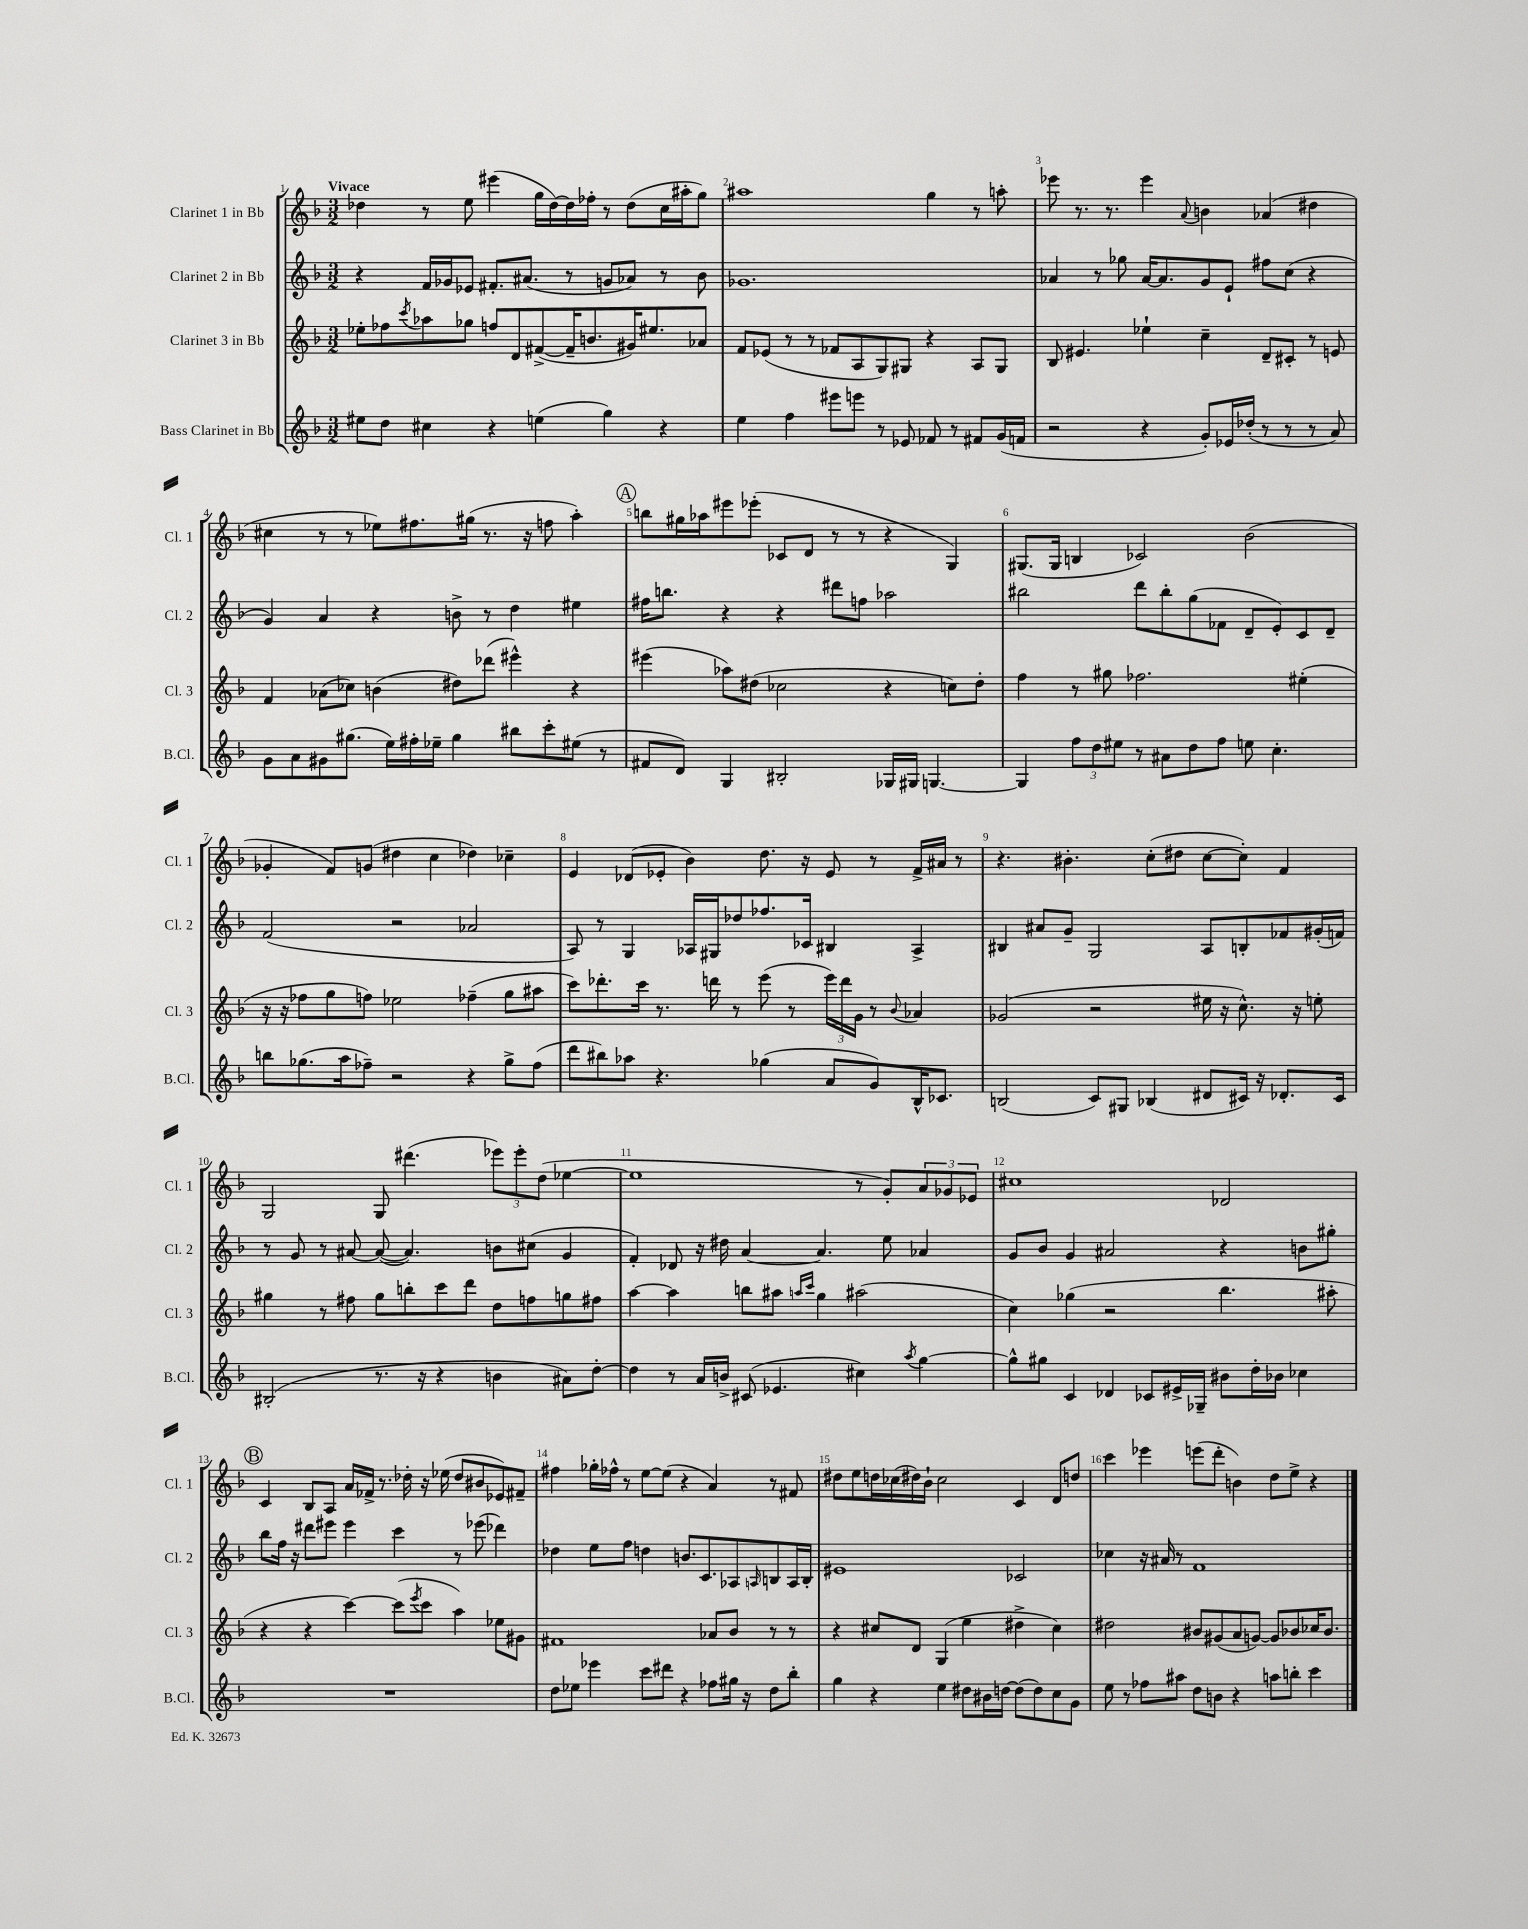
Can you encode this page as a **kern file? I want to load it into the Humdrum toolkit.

**kern	**kern	**kern	**kern
*part4	*part3	*part2	*part1
*staff4	*staff3	*staff2	*staff1
*I"Bass Clarinet in Bb	*I"Clarinet 3 in Bb	*I"Clarinet 2 in Bb	*I"Clarinet 1 in Bb
*I'B.Cl.	*I'Cl. 3	*I'Cl. 2	*I'Cl. 1
*clefG2	*clefG2	*clefG2	*clefG2
*k[b-]	*k[b-]	*k[b-]	*k[b-]
*M3/2	*M3/2	*M3/2	*M3/2
=1	=1	=1	=1
!	!	!	!LO:TX:a:B:t=Vivace
8ee#X\L	8ee-X'\L	4r	4dd-X\
8dd\J	8ff-X\	.	.
.	8qccc/	.	.
4cc#X\	8aa-X\	16f/LL	8r
.	.	16g-X/J	.
.	8gg-X\J	8e-X/J	8ee\
4r	8ffn/L	8.f#X'/L	(4eee#X\
.	8d/	.	.
.	.	(8.a#X/J	.
(4een\	([8f#X^/	.	16gg\LL
.	.	.	[16dd-\)
.	16f#~/K]	8r	16dd-\]
.	8.bn/	.	16ff-X'\JJ
4gg\)	.	8gn/L	8r
.	16g#X/K)	8a-X/J)	(8dd-\L
.	8.ee#X/	.	.
4r	.	8r	16cc\L
.	.	.	16aa#X'\J
.	8a-X/J	8b-\	8gg\J)
=2	=2	=2	=2
4ee\	8f/L	1.g-X	1aa#X
.	(8e-X/J	.	.
4ff\	8r	.	.
.	8r	.	.
8eee#X\L	8f-X/L	.	.
8eeen\J	8A/	.	.
8r	8G/)	.	.
8e-X/	8G#X/J	.	.
8f-X/	4r	.	4gg\
8r	.	.	.
8f#X/L	8A/L	.	8r
(16g/L	8G#/J	.	8aan'\
16fn/JJ	.	.	.
=3	=3	=3	=3
2r	8B-/	4a-X/	8eee-X\
.	4.e#X/	.	8.r
.	.	8r	.
.	.	.	8.r
.	.	8gg-X\	.
4r	4ee-X`\	[16a-/KL	4eee-\
.	.	8.a-/]	.
.	.	.	8qqa/
8g'/L)	4cc~\	8g/	4bn\
16e-X/L	.	8e`/J	.
(16dd-X'/JJ	.	.	.
8r	8d~/L	8ff#X\L	(4a-X/
8r	8c#X'/J	(8cc\J	.
8r	8r	4r	4dd#X\
8a/)	8en/	.	.
!!LO:LB:g=z
=4	=4	=4	=4
8g\L	4f/	4g/)	4cc#X\
8a\	.	.	.
8g#X\	(8a-X\L	4a/	8r
(8.gg#X\J	8cc-X\J)	.	8r
.	(4bn\	4r	8ee-X\L)
16ee\LL)	.	.	.
16ff#X'\	.	.	8.ff#X\
16ee-X~\JJ	.	.	.
4gg#\	8dd#X\L)	8bn^\	.
.	.	.	(16gg#X\Jk
.	(8ddd-X\J	8r	8.r
8bb#X\L	4eee#X^^\)	4dd\	.
.	.	.	16r
8ccc'\	.	.	8ffn\
(8ee#X\J	4r	4ee#X\	4aa'\)
8r	.	.	.
!!LO:REH:place=s1:t=A
=5	=5	=5	=5
8f#X/L	(4eee#X\	16ff#X\KL	8bbn\L
.	.	8.bbn\J	.
8d/J)	.	.	16gg#X\L
.	.	.	16aa-X\J
4G/	8aa-X\L)	4r	8eee#X\
.	(8dd#X\J	.	(8eee-X'\J
2B#X'/	2cc-X\	4r	8c-X/L
.	.	.	8d/J
.	.	8ddd#X\L	8r
.	.	8ffn\J	8r
16G-X/LL	4r	2aa-X\	4r
16G#X/JJ	.	.	.
[4.Gn/	.	.	.
.	8ccn\L)	.	4G/)
.	8dd#'\J	.	.
=6	=6	=6	=6
4G/]	4ff\	2bb#X\	(8.G#X/L
.	.	.	16G#/Jk
12ff\L	8r	.	4Bn/
12dd\	.	.	.
.	8gg#X\	.	.
12ee#X\J	.	.	.
8r	2.ff-X\	8ddd\L	2c-X/)
8a#X\L	.	8bb#'\	.
8dd\	.	(8gg\	.
8ff\J	.	8f-X\J	.
8een\	.	8d~/L	(2b-\
4.cc'\	.	8e'/)	.
.	(4ee#X'\	8c/	.
.	.	8d~/J	.
!!LO:LB:g=z
=7	=7	=7	=7
8bbn\L	16r	(2f/	4g-X'/
.	16r	.	.
(8.gg-X\	8ff-X\L	.	.
.	8gg\	.	8f/L)
16aa\k	.	.	.
8ff-X~\J)	8ffn\J)	.	(8gn/J
2r	2ee-X\	2r	4dd#X\
.	.	.	4cc\
4r	(4ff-X~\	2a-X/	4dd-X\)
8gg-^\L	8gg\L	.	4cc-X~\
(8ff-\J	8aa#X\J	.	.
=8	=8	=8	=8
8ddd\L	8ccc\L)	8A/)	4e/
8bb#X\)	8.ddd-X'\	8r	.
8aa-X\J	.	4G/	(8d-X/L
.	16ccc\Jk	.	.
4.r	8.r	.	8e-X'/J
.	.	16A-X/LL	4b-\)
.	16dddn\	16G#X/J	.
.	8r	8dd-X/	.
(4gg-X\	(8eee\	8.ff-X/	8.dd\
.	8r	.	.
.	.	16c-X/Jk	16r
8a/L	24eee\LL)	4B#X/	8e-/
.	24ddd\	.	.
.	24g\JJ	.	.
8g/)	8r	.	8r
.	8qqb-/	.	.
16B-^^/K	4a-X/	4A-^/	16f^/LL
8.c-X/J	.	.	16a#X/JJ
.	.	.	8r
=9	=9	=9	=9
(2Bn/	(2g-X/	4B#X/	4.r
.	.	8a#X/L	.
.	.	8g~/J	4.b#X'\
8c/L)	2r	2G/	.
8G#X/J	.	.	.
(4B-X/	.	.	(8cc'\L
.	.	.	8dd#X\J
8d#X/L	16ee#X\	8A/L	[8cc\L
.	16r	.	.
16c#X/Jk)	8.cc^^\)	8Bn'/	8cc'\J])
16r	.	.	.
8.d-X'/L	.	8f-X/	4f/
.	16r	.	.
.	8een'\	(16g#X'/L	.
16c#/Jk	.	16fn/JJ)	.
!!LO:LB:g=z
=10	=10	=10	=10
(2B#X'/	4gg#X\	8r	2G/
.	.	8g/	.
.	8r	8r	.
.	8ff#X\	[8a#X/	.
8.r	8gg#\L	(8a#/_	8G/
.	8bbn'\	4.a#/])	(4.ddd#X\
16r	.	.	.
4r	8ccc\	.	.
.	8ddd\J	.	.
4bn\	8dd\L	8bn\L	12eee-X\L)
.	.	.	12eee-'\
.	8ffn\	(8cc#X\J	.
.	.	.	(12dd\J
8a#X\L)	8ggn\	4g/	[4ee-X\
[8dd'\J	8ff#X\J	.	.
=11	=11	=11	=11
4dd\]	[4aa\	4f'/)	1ee-]
8r	4aa\]	8d-X/	.
16a/LL	.	16r	.
16bn^/JJ	.	16dd#X\	.
(8c#X/	8bbn\L	[4a/	.
4.e-X/	8aa#X\J	.	.
.	16qqaan/LL	.	.
.	16qqccc/JJ	.	.
.	4gg\	4.a/]	.
4cc#X\)	(2aa#X\	.	8r
.	.	8ee\	8g'/L)
8qaa/	.	.	.
[4gg\	.	4a-X/	12a/
.	.	.	12g-X/
.	.	.	12e-X/J
=12	=12	=12	=12
8gg^^\L]	4cc\)	8g/L	1cc#X
8gg#X\J	.	8b-/J	.
4c/	(4gg-X\	4g/	.
4d-X/	2r	2a#X/	.
8c-X/L	.	.	.
16e#X^/L	.	.	.
16G-X~/JJ	.	.	.
8b#X\L	4.bb-\	4r	2d-X/
16dd'\L	.	.	.
16b-X\JJ	.	.	.
4cc-X\	.	8bn\L	.
.	8aa#X'\	8gg#X'\J	.
!!LO:LB:g=z
!!LO:REH:place=s1:t=B
=13	=13	=13	=13
1.r	4r	8bb-\L	4c/
.	.	16ff\Jk	.
.	.	16r	.
.	4r	8ddd#X\L	8B-/L
.	.	8eee#X\J	8A/J
.	[4ccc\)	4eee#\	16a/LL
.	.	.	16f-X^/JJ
.	.	.	8.r
.	(8ccc\L]	4ccc\	.
.	.	.	16dd-X'\
.	8qeee/	.	.
.	8ccc\J	.	16r
.	.	.	(16ee-X\
.	4aa\)	8r	8dd-/L
.	.	(8eee-X\	8b#X/
.	8ee-X\L	4ddd-X\)	8e-X/)
.	8g#X\J	.	8f#X~/J
=14	=14	=14	=14
8dd\L	1f#X	4dd-X\	4ff#X\
8ee-X\J	.	.	.
4eee-X\	.	8ee\L	16gg-X'\LL
.	.	.	16ff-X^^\JJ
.	.	8ff\J	8r
8ccc\L	.	4ddn\	[8ee\L
8ddd#X\J	.	.	(8ee\J]
4r	.	8.bn/L	4r
.	.	8.c/	.
8ff-X\L	8a-X/L	.	4a/)
16gg#X\Jk	8b-/J	8A-X/	.
16r	.	.	.
.	.	16qqAn/	.
8dd\L	8r	8Bn/	8r
8bb-'\J	8r	16A/L	8f#X/
.	.	16B'/JJ	.
=15	=15	=15	=15
4gg\	4r	1e#X	8dd#X\L
.	.	.	8ee\
4r	8cc#X/L	.	16ddn\L
.	.	.	(16cc-X\
.	8d/J	.	16dd#X\)
.	.	.	16b-`\JJ
4ee\	(4G/	.	2cc-\
8dd#X\L	4ee\	.	.
16b#X\L	.	.	.
[16ddn\JJ	.	.	.
(8dd\L]	4dd#X^\	2c-X/	4c/
8dd\)	.	.	.
8cc\	4cc#\)	.	8d/L
8g\J	.	.	8ddn/J
=16	=16	=16	=16
8ee\	2dd#X\	4cc-X\	4ccc\
8r	.	.	.
8ff-X\L	.	16r	4eee-X\
.	.	16a#X/	.
8aa#X\J	.	8r	.
8dd\L	8b#X/L	1f	(8eeen\L
8bn\J	(8g#X/	.	8ddd'\J
4r	8a/	.	4bn\)
.	[8gn/J)	.	.
8aan\L	8g/L]	.	8dd\L
8bbn'\J	8b-X/	.	8ee^\J
4ccc\	16cc-X/K	.	4r
.	8.b-/J	.	.
==	==	==	==
*-	*-	*-	*-
